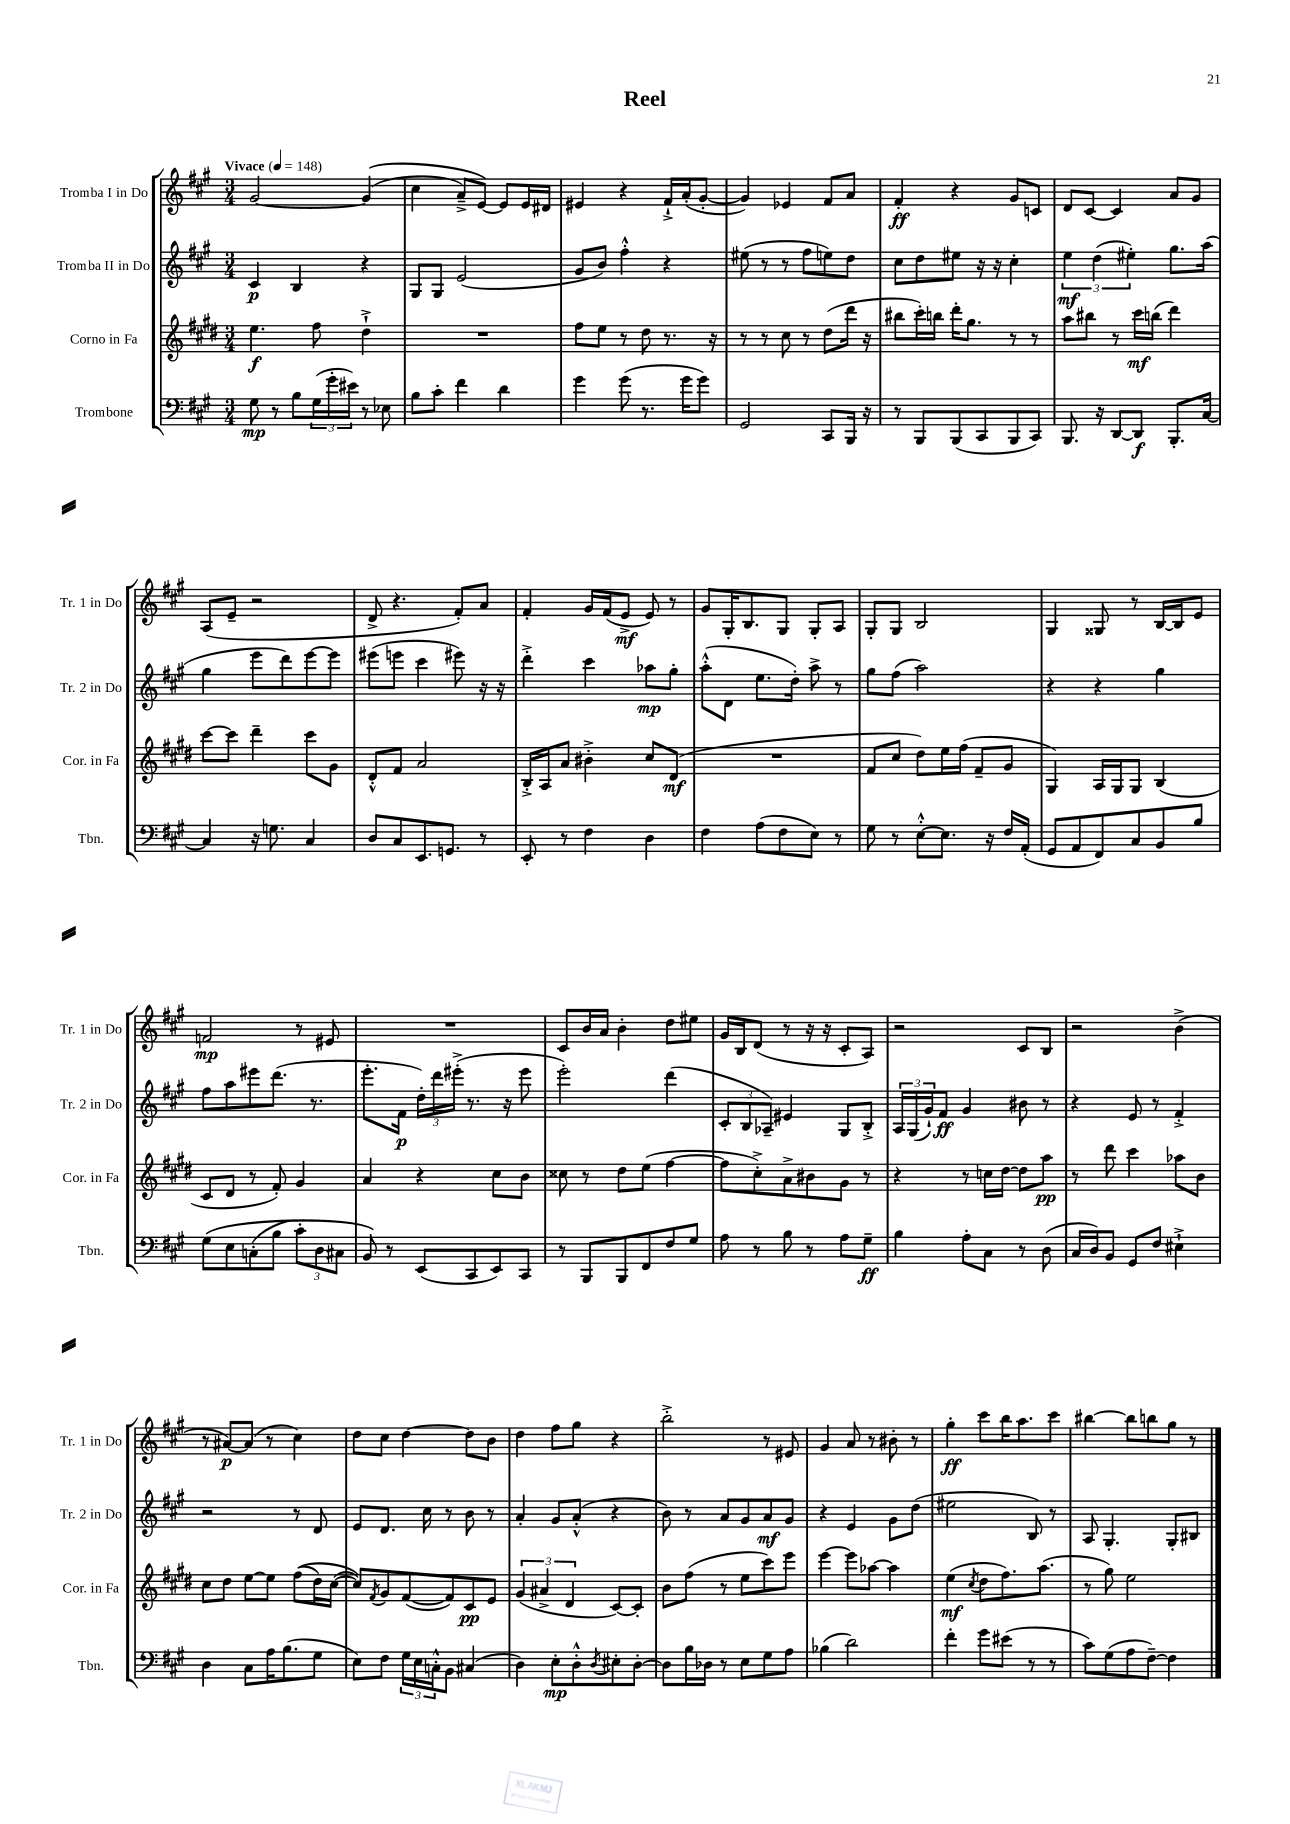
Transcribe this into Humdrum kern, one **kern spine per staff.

**kern	**dynam	**kern	**dynam	**kern	**dynam	**kern	**dynam
*part4	*part4	*part3	*part3	*part2	*part2	*part1	*part1
*staff4	*staff4	*staff3	*staff3	*staff2	*staff2	*staff1	*staff1
*I"Trombone	*	*I"Corno in Fa	*	*I"Tromba II in Do	*	*I"Tromba I in Do	*
*I'Tbn.	*	*I'Cor. in Fa	*	*I'Tr. 2 in Do	*	*I'Tr. 1 in Do	*
*clefF4	*	*clefG2	*	*clefG2	*	*clefG2	*
*k[f#c#g#]	*	*k[f#c#g#d#]	*	*k[f#c#g#]	*	*k[f#c#g#]	*
*M3/4	*	*M3/4	*	*M3/4	*	*M3/4	*
*MM148	*	*MM148	*	*MM148	*	*MM148	*
=1	=1	=1	=1	=1	=1	=1	=1
!	!	!	!	!	!	!LO:TX:a:B:t=Vivace	!
8G#\	mp	4.ee\	f	4c#/	p	[2g#/	.
8r	.	.	.	.	.	.	.
8B\L	.	.	.	4B/	.	.	.
(24G#\L	.	8ff#\	.	.	.	.	.
24g#'\	.	.	.	.	.	.	.
24e#X\JJ)	.	.	.	.	.	.	.
8r	.	4dd#`^\	.	4r	.	((4g#/]	.
8E-X\	.	.	.	.	.	.	.
=2	=2	=2	=2	=2	=2	=2	=2
8B\L	.	2.r	.	8G#/L	.	4cc#\	.
8c#'\J	.	.	.	8G#/J	.	.	.
4f#\	.	.	.	(2e/	.	8a~^/L)	.
.	.	.	.	.	.	[8e/J)	.
4d\	.	.	.	.	.	8e/L]	.
.	.	.	.	.	.	16e/L	.
.	.	.	.	.	.	16d#X/JJ	.
=3	=3	=3	=3	=3	=3	=3	=3
4g#\	.	8ff#\L	.	8g#/L	.	4e#X/	.
.	.	8ee\J	.	8b/J)	.	.	.
(8g#\	.	8r	.	4ff#'^^\	.	4r	.
8.r	.	8dd#\	.	.	.	.	.
.	.	8.r	.	4r	.	16f#`^/LL	.
16g#\KL	.	.	.	.	.	(16a'/J	.
8g#\J)	.	.	.	.	.	[8g#'/J	.
.	.	16r	.	.	.	.	.
=4	=4	=4	=4	=4	=4	=4	=4
2GG#/	.	8r	.	(8ee#X\	.	4g#/])	.
.	.	8r	.	8r	.	.	.
.	.	8cc#\	.	8r	.	4e-X/	.
.	.	8r	.	8ff#\L	.	.	.
8CC#/L	.	(8dd#\L	.	8een\)	.	8f#/L	.
16BBB/Jk	.	16ddd#\Jk	.	8dd\J	.	8a/J	.
16r	.	16r	.	.	.	.	.
=5	=5	=5	=5	=5	=5	=5	=5
8r	.	8bb#X\L	.	8cc#\L	.	4f#'/	ff
8BBB/L	.	16ccc#'\L)	.	8dd\	.	.	.
.	.	16bbn\JJ	.	.	.	.	.
(8BBB/	.	16ddd#'\KL	.	8ee#X\J	.	4r	.
.	.	8.gg#\J	.	.	.	.	.
8CC#/	.	.	.	16r	.	.	.
.	.	.	.	16r	.	.	.
8BBB/	.	8r	.	4cc#'\	.	8g#/L	.
8CC#/J)	.	8r	.	.	.	8cn/J	.
=6	=6	=6	=6	=6	=6	=6	=6
8.BBB/	.	8aa\L	.	6ee\	mf	8d/L	.
.	.	8bb#X\J	.	.	.	[8c#/J	.
.	.	.	.	(6dd\	.	.	.
16r	.	.	.	.	.	.	.
[8DD/L	.	8r	.	.	.	4c#/]	.
.	.	.	.	6ee#X'\)	.	.	.
8DD/J]	f	16ccc#\LL	mf	.	.	.	.
.	.	(16bbn\JJ	.	.	.	.	.
8.BBB'/L	.	4ddd#\)	.	8.gg#\L	.	8a/L	.
.	.	.	.	.	.	8g#/J	.
[16C#/Jk	.	.	.	(16aa\Jk	.	.	.
!!LO:LB:g=z
=7	=7	=7	=7	=7	=7	=7	=7
4C#/]	.	[8ccc#\L	.	4gg#\	.	(8A/L	.
.	.	8ccc#\J]	.	.	.	8e~/J	.
16r	.	4ddd#~\	.	8eee\L	.	2r	.
8.Gn\	.	.	.	.	.	.	.
.	.	.	.	8ddd\)	.	.	.
4C#/	.	8ccc#\L	.	[8eee\	.	.	.
.	.	8g#\J	.	8eee\J]	.	.	.
=8	=8	=8	=8	=8	=8	=8	=8
8D/L	.	8d#'^^/L	.	(8eee#X\L	.	8d^/	.
8C#/	.	8f#/J	.	8eeen\J	.	4.r	.
8.EE/	.	2a/	.	4ccc#\	.	.	.
8.GGn/J	.	.	.	.	.	.	.
.	.	.	.	8eee#X\)	.	8f#'/L)	.
8r	.	.	.	16r	.	8a/J	.
.	.	.	.	16r	.	.	.
=9	=9	=9	=9	=9	=9	=9	=9
8EE'/	.	16B'^/LL	.	4ddd'^\	.	4f#'/	.
.	.	16A/J	.	.	.	.	.
8r	.	8a/J	.	.	.	.	.
4F#\	.	4b#X'^\	.	4ccc#\	.	16g#/LL	.
.	.	.	.	.	.	(16f#/J	.
.	.	.	.	.	.	8e^/J	mf
4D\	.	8cc#/L	.	8aa-X\L	mp	8e/)	.
.	.	(8d#/J	mf	8gg#'\J	.	8r	.
=10	=10	=10	=10	=10	=10	=10	=10
4F#\	.	2.r	.	(8aa'^^\L	.	8g#/L	.
.	.	.	.	8d\J	.	16G#'/K	.
.	.	.	.	.	.	8.B/	.
(8A\L	.	.	.	8.ee\L	.	.	.
8F#\	.	.	.	.	.	8G#/J	.
.	.	.	.	16dd'\Jk)	.	.	.
8E\J)	.	.	.	8aa^\	.	8G#'/L	.
8r	.	.	.	8r	.	8A/J	.
=11	=11	=11	=11	=11	=11	=11	=11
8G#\	.	8f#/L	.	8gg#\L	.	8G#'/L	.
8r	.	8cc#/J	.	(8ff#\J	.	8G#/J	.
[8E'^^\L	.	8dd#\L)	.	2aa\)	.	2B/	.
8.E\J]	.	16ee\L	.	.	.	.	.
.	.	(16ff#\JJ	.	.	.	.	.
.	.	8f#~/L	.	.	.	.	.
16r	.	.	.	.	.	.	.
16F#/LL	.	8g#/J	.	.	.	.	.
(16AA'/JJ	.	.	.	.	.	.	.
=12	=12	=12	=12	=12	=12	=12	=12
8GG#/L	.	4G#/)	.	4r	.	4G#/	.
8AA/	.	.	.	.	.	.	.
8FF#/)	.	16A/LL	.	4r	.	8G##X/	.
.	.	16G#/J	.	.	.	.	.
8C#/	.	8G#/J	.	.	.	8r	.
8BB/	.	(4B/	.	4gg#\	.	[16B/LL	.
.	.	.	.	.	.	16B/J]	.
8B/J	.	.	.	.	.	8e/J	.
!!LO:LB:g=z
=13	=13	=13	=13	=13	=13	=13	=13
(8G#\L	.	8c#/L	.	8ff#\L	.	2fn/	mp
8E\	.	8d#/J	.	8aa\	.	.	.
(8Cn'\	.	8r	.	8eee#X\	.	.	.
8B\J	.	8f#'/)	.	(8.ddd\J	.	.	.
12c#'\L)	.	4g#/	.	.	.	8r	.
.	.	.	.	8.r	.	.	.
12D\	.	.	.	.	.	.	.
.	.	.	.	.	.	8e#X/	.
12C#X\J	.	.	.	.	.	.	.
=14	=14	=14	=14	=14	=14	=14	=14
8BB/)	.	4a/	.	8.eee'\L	.	2.r	.
8r	.	.	.	.	.	.	.
.	.	.	.	16f#\Jk	p	.	.
(8EE/L	.	4r	.	24dd'\LL)	.	.	.
.	.	.	.	24ddd\	.	.	.
.	.	.	.	(24eee#X'^\JJ	.	.	.
8CC#/	.	.	.	8.r	.	.	.
8EE/)	.	8cc#\L	.	.	.	.	.
.	.	.	.	16r	.	.	.
8CC#/J	.	8b\J	.	8eee#\	.	.	.
=15	=15	=15	=15	=15	=15	=15	=15
8r	.	8cc##X\	.	2eee'\)	.	8c#/L	.
8BBB/L	.	8r	.	.	.	16b/L	.
.	.	.	.	.	.	16a/JJ	.
8BBB/	.	8dd#\L	.	.	.	4b'\	.
8FF#/	.	(8ee\J	.	.	.	.	.
8F#/	.	[4ff#\	.	(4ddd\	.	8dd\L	.
8G#/J	.	.	.	.	.	8ee#X\J	.
=16	=16	=16	=16	=16	=16	=16	=16
8A\	.	8ff#\L]	.	12c#'/L	.	16g#/LL	.
.	.	.	.	.	.	16B/J	.
.	.	.	.	12B/	.	.	.
8r	.	8cc#'^\)	.	.	.	(8d/J	.
.	.	.	.	12A-X~/J)	.	.	.
8B\	.	8a^\	.	4e#X/	.	8r	.
8r	.	8b#X\	.	.	.	16r	.
.	.	.	.	.	.	16r	.
8A\L	.	8g#\J	.	8G#/L	.	8c#'/L	.
8G#~\J	ff	8r	.	8B'^/J	.	8A/J)	.
=17	=17	=17	=17	=17	=17	=17	=17
4B\	.	4r	.	24A/LL	.	2r	.
.	.	.	.	(24G#/	.	.	.
.	.	.	.	24g#`/J)	.	.	.
.	.	.	.	8f#/J	ff	.	.
8A'\L	.	8r	.	4g#/	.	.	.
8C#\J	.	16ccn\LL	.	.	.	.	.
.	.	[16dd#\JJ	.	.	.	.	.
8r	.	8dd#\L]	.	8b#X\	.	8c#/L	.
(8D\	.	8aa\J	pp	8r	.	8B/J	.
=18	=18	=18	=18	=18	=18	=18	=18
16C#/LL	.	8r	.	4r	.	2r	.
16D/J)	.	.	.	.	.	.	.
8BB/J	.	8ddd#\	.	.	.	.	.
8GG#/L	.	4ccc#\	.	8e/	.	.	.
8F#/J	.	.	.	8r	.	.	.
4E#X`^\	.	8aa-X\L	.	4f#'^/	.	(4b^\	.
.	.	8b\J	.	.	.	.	.
!!LO:LB:g=z
=19	=19	=19	=19	=19	=19	=19	=19
4D\	.	8cc#\L	.	2r	.	8r	.
.	.	8dd#\J	.	.	.	[8a#X/L)	p
8C#\L	.	[8ee\L	.	.	.	(8a#/J]	.
16A\K	.	8ee\J]	.	.	.	8r	.
(8.B\	.	.	.	.	.	.	.
.	.	((8ff#\L	.	8r	.	4cc#\)	.
8G#\J	.	16dd#\L)	.	8d/	.	.	.
.	.	([16cc#\JJ	.	.	.	.	.
=20	=20	=20	=20	=20	=20	=20	=20
8E\L)	.	8cc#/L]))	.	8e/L	.	8dd\L	.
.	.	8qf#/	.	.	.	.	.
8F#\J	.	8g#/	.	8.d/J	.	8cc#\J	.
24G#\LL	.	([8f#/	.	.	.	[4dd\	.
24E\	.	.	.	.	.	.	.
.	.	.	.	16cc#\	.	.	.
24Cn'^^\J	.	.	.	.	.	.	.
8BB\J	.	8f#/])	.	8r	.	.	.
(4C#X/	.	8c#/	pp	8b\	.	8dd\L]	.
.	.	8e/J	.	8r	.	8b\J	.
=21	=21	=21	=21	=21	=21	=21	=21
4D\)	.	(6g#/	.	4a'/	.	4dd\	.
.	.	6a#X^/	.	.	.	.	.
8E'\L	mp	.	.	8g#/L	.	8ff#\L	.
.	.	6d#/	.	.	.	.	.
8D'^^\	.	.	.	(8a'^^/J	.	8gg#\J	.
8qD/	.	.	.	.	.	.	.
8E#X'\	.	[8c#/L)	.	4r	.	4r	.
[8D'\J	.	8c#'/J]	.	.	.	.	.
=22	=22	=22	=22	=22	=22	=22	=22
8D\L]	.	8b\L	.	8b\)	.	2bb'^\	.
16B\L	.	(8ff#\J	.	8r	.	.	.
16D-X\JJ	.	.	.	.	.	.	.
8r	.	8r	.	8a/L	.	.	.
8E\L	.	8ee\L	.	8g#/	.	.	.
8G#\	.	8ccc#\)	.	8a/	mf	8r	.
8A\J	.	8eee\J	.	8g#/J	.	8e#X/	.
=23	=23	=23	=23	=23	=23	=23	=23
(4B-X\	.	[4eee\	.	4r	.	4g#/	.
2d\)	.	8eee\L]	.	4e/	.	8a/	.
.	.	[8aa-X\J	.	.	.	8r	.
.	.	4aa-\]	.	8g#\L	.	8b#X'\	.
.	.	.	.	(8dd\J	.	8r	.
=24	=24	=24	=24	=24	=24	=24	=24
4f#'\	.	(4ee\	mf	2ee#X\	.	4gg#'\	ff
.	.	8qcc#/	.	.	.	.	.
8g#\L	.	8dd#\L	.	.	.	8ccc#\L	.
(8e#X\J	.	8.ff#\)	.	.	.	16bb\K	.
.	.	.	.	.	.	8.aa\	.
8r	.	.	.	8B/)	.	.	.
.	.	(8.aa\J	.	.	.	.	.
8r	.	.	.	8r	.	8ccc#\J	.
=25	=25	=25	=25	=25	=25	=25	=25
8c#\L)	.	8r	.	8A/	.	[4bb#X\	.
(8G#\	.	8gg#\)	.	4.G#'/	.	.	.
8A\	.	2ee\	.	.	.	8bb#\L]	.
[8F#~\J)	.	.	.	.	.	8bbn\	.
4F#\]	.	.	.	8G#'/L	.	8gg#\J	.
.	.	.	.	8B#X/J	.	8r	.
==	==	==	==	==	==	==	==
*-	*-	*-	*-	*-	*-	*-	*-
